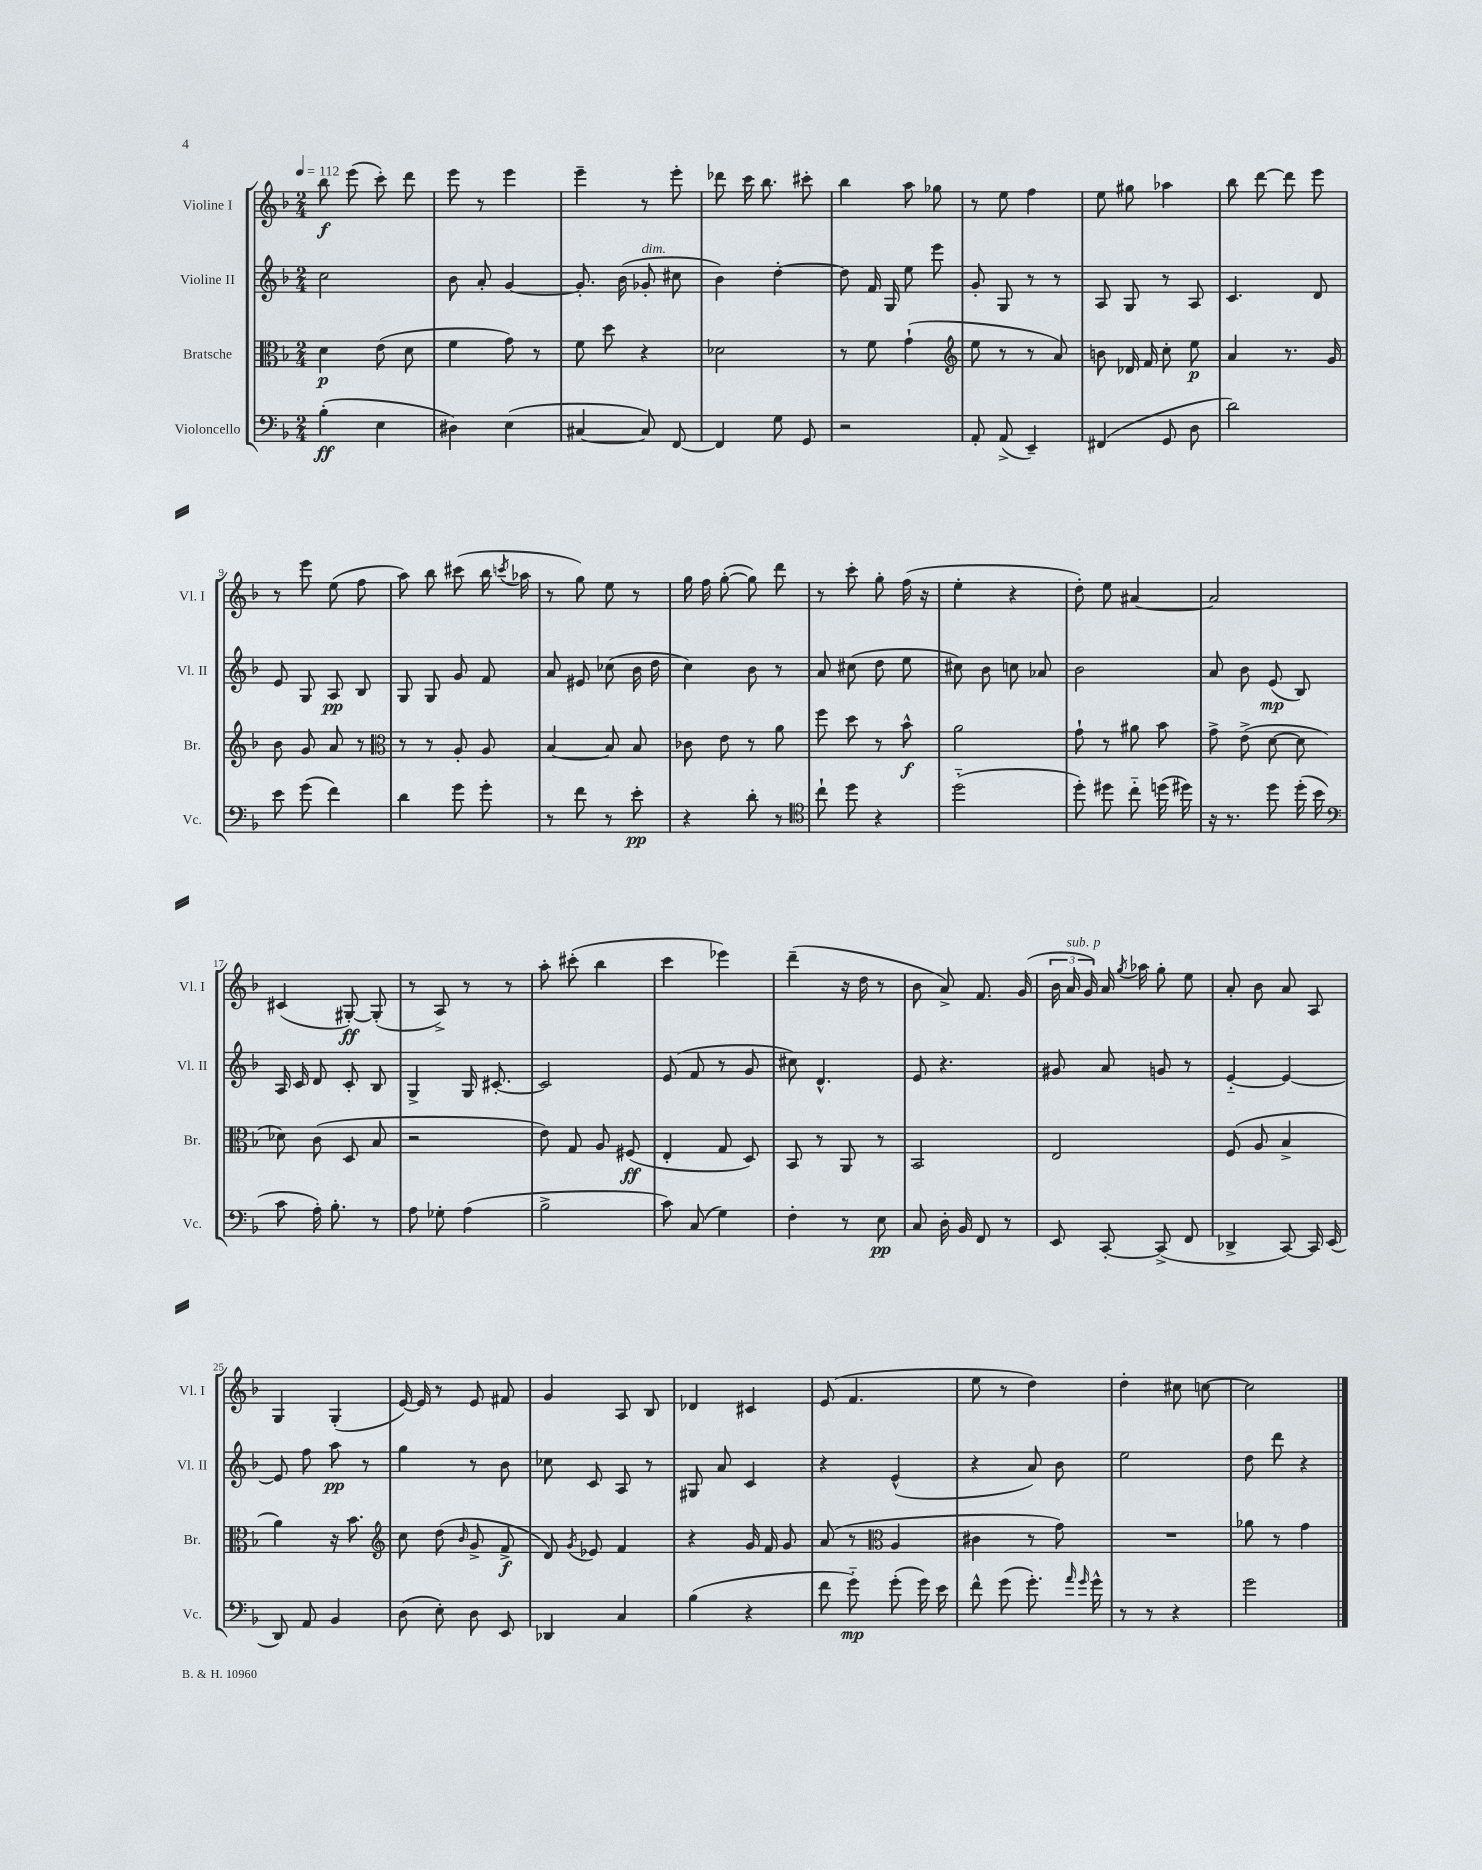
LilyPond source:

<<
\new StaffGroup <<
\new Staff = "s0" \with { instrumentName = "Violine I" shortInstrumentName = "Vl. I" } {
    \clef treble \key f \major \numericTimeSignature \time 2/4 \tempo 4 = 112
    \autoBeamOff bes''8\f e'''8( c'''8-.) d'''8 |
    e'''8 r8 e'''4 |
    e'''4-- r8 e'''8-. |
    des'''8 c'''16 bes''8. cis'''8-. |
    bes''4 a''8 ges''8 |
    r8 e''8 f''4 |
    e''8 gis''8 aes''4 |
    bes''8 d'''8~ d'''8 e'''8 |
    r8 e'''8 e''8( f''8 |
    a''8) bes''8 cis'''8( bes''16 \acciaccatura { c'''8 } aes''16 |
    r8 g''8) e''8 r8 |
    g''16 f''16 g''8~-.( g''8) d'''8 |
    r8 c'''8-. g''8-. f''16( r16 |
    e''4-. r4 |
    d''8-.) e''8 ais'4~ |
    ais'2 |
    cis'4( gis8~-.\ff) gis8-.( |
    r8 a8->) r8 r8 |
    a''8-. cis'''8-.( bes''4 |
    c'''4 ees'''4) |
    d'''4--( r16 d''16 r8 |
    bes'8 a'8->) f'8. g'16( |
    \tuplet 3/2 { bes'16 a'16^\markup { \italic "sub. p" } g'16) } a'16 \acciaccatura { g''8 } aes''16 g''8-. e''8 |
    a'8-. bes'8 a'8 a8 |
    g4 g4-.( |
    e'16~) e'16 r8 e'8 fis'8 |
    g'4 a8 bes8 |
    des'4 cis'4 |
    e'8( f'4. |
    e''8 r8 d''4) |
    d''4-. cis''8 c''8~ |
    c''2 \bar "|." |
}
\new Staff = "s1" \with { instrumentName = "Violine II" shortInstrumentName = "Vl. II" } {
    \clef treble \key f \major \numericTimeSignature \time 2/4
    \autoBeamOff c''2 |
    bes'8 a'8-. g'4~ |
    g'8.-. bes'16( ges'8-.^\markup { \italic "dim." } cis''8 |
    bes'4) d''4~-. |
    d''8 f'16 g16 e''8 e'''8 |
    g'8-. g8 r8 r8 |
    a8 g8 r8 a8 |
    c'4. d'8 |
    e'8 g8 a8\pp bes8 |
    g8 g8 g'8 f'8 |
    a'8 eis'8 ces''8( bes'16 d''16 |
    c''4) bes'8 r8 |
    a'8 cis''8( d''8 e''8 |
    cis''8) bes'8 c''8 aes'8 |
    bes'2 |
    a'8 bes'8 e'8\mp( bes8) |
    a16 c'16 d'8 c'8-. bes8 |
    g4-> g16 cis'8.~-. |
    cis'2 |
    e'8( f'8 r8 g'8 |
    cis''8) d'4.-^ |
    e'8 r4. |
    gis'8 a'8 g'8 r8 |
    e'4~-_ e'4~ |
    e'8 f''8 a''8\pp r8 |
    g''4 r8 bes'8 |
    ces''8 c'8 a8 r8 |
    gis8 a'8 c'4 |
    r4 e'4-^( |
    r4 a'8) bes'8 |
    e''2 |
    d''8 d'''8 r4 \bar "|." |
}
\new Staff = "s2" \with { instrumentName = "Bratsche" shortInstrumentName = "Br." } {
    \clef alto \key f \major \numericTimeSignature \time 2/4
    \autoBeamOff d'4\p e'8( d'8 |
    f'4 g'8) r8 |
    f'8 d''8 r4 |
    des'2 |
    r8 f'8 g'4-!( |
    \clef treble e''8 r8 r8 a'8) |
    b'8 des'16 f'16 c''8-. e''8\p |
    a'4 r8. g'16 |
    bes'8 g'8 a'8 r8 |
    \clef alto r8 r8 a8-. a8 |
    bes4~ bes8 bes8 |
    ces'8 e'8 r8 a'8 |
    f''8 d''8 r8 bes'8-^\f |
    a'2 |
    g'8-! r8 ais'8 bes'8 |
    g'8-> e'8->( d'8~ d'8 |
    des'8) c'8( d8 bes8 |
    r2 |
    e'8) g8 a8 fis8\ff( |
    e4-. g8 d8) |
    bes,8 r8 a,8 r8 |
    bes,2 |
    e2 |
    f8( a8 bes4-> |
    a'4) r16 bes'8. |
    \clef treble c''8 d''8( \grace { bes'16 } g'8-> f'8->\f |
    d'8) \acciaccatura { g'8 } ees'8 f'4 |
    r4 g'16 f'16 g'8 |
    a'8( r8 \clef alto a4 |
    cis'4 r8 g'8) |
    R2 |
    aes'8 r8 g'4 \bar "|." |
}
\new Staff = "s3" \with { instrumentName = "Violoncello" shortInstrumentName = "Vc." } {
    \clef bass \key f \major \numericTimeSignature \time 2/4
    \autoBeamOff bes4-.\ff( e4 |
    dis4) e4( |
    cis4~ cis8) f,8~ |
    f,4 g8 g,8 |
    r2 |
    a,8-. a,8->( e,4--) |
    fis,4( g,8 d8 |
    d'2) |
    e'8 g'8( f'4) |
    d'4 g'8 g'8-. |
    r8 f'8 r8 e'8-.\pp |
    r4 d'8-. r8 |
    \clef tenor c''8-! d''8 r4 |
    d''2-_( |
    d''8-.) dis''8 c''8-_ d''16( dis''16) |
    r16 r8. d''8 d''16-.( bes'16 |
    \clef bass c'8 a16-.) bes8.-. r8 |
    a8 ges8-. a4( |
    bes2-> |
    c'8) c8( g4) |
    f4-. r8 e8\pp |
    c8 d16-. bes,16 f,8 r8 |
    e,8 c,8~-. c,8->( f,8 |
    des,4-> c,8~) c,16 e,16( |
    d,8) a,8 bes,4 |
    d8( e8-.) d8 e,8 |
    des,4 c4 |
    bes4( r4 |
    f'8 g'8-_\mp) g'8-.( g'16) e'16 |
    f'8-^ g'8( g'8.-.) \grace { a'16 g'16 } g'16-^ |
    r8 r8 r4 |
    g'2 \bar "|." |
}
>>
>>
